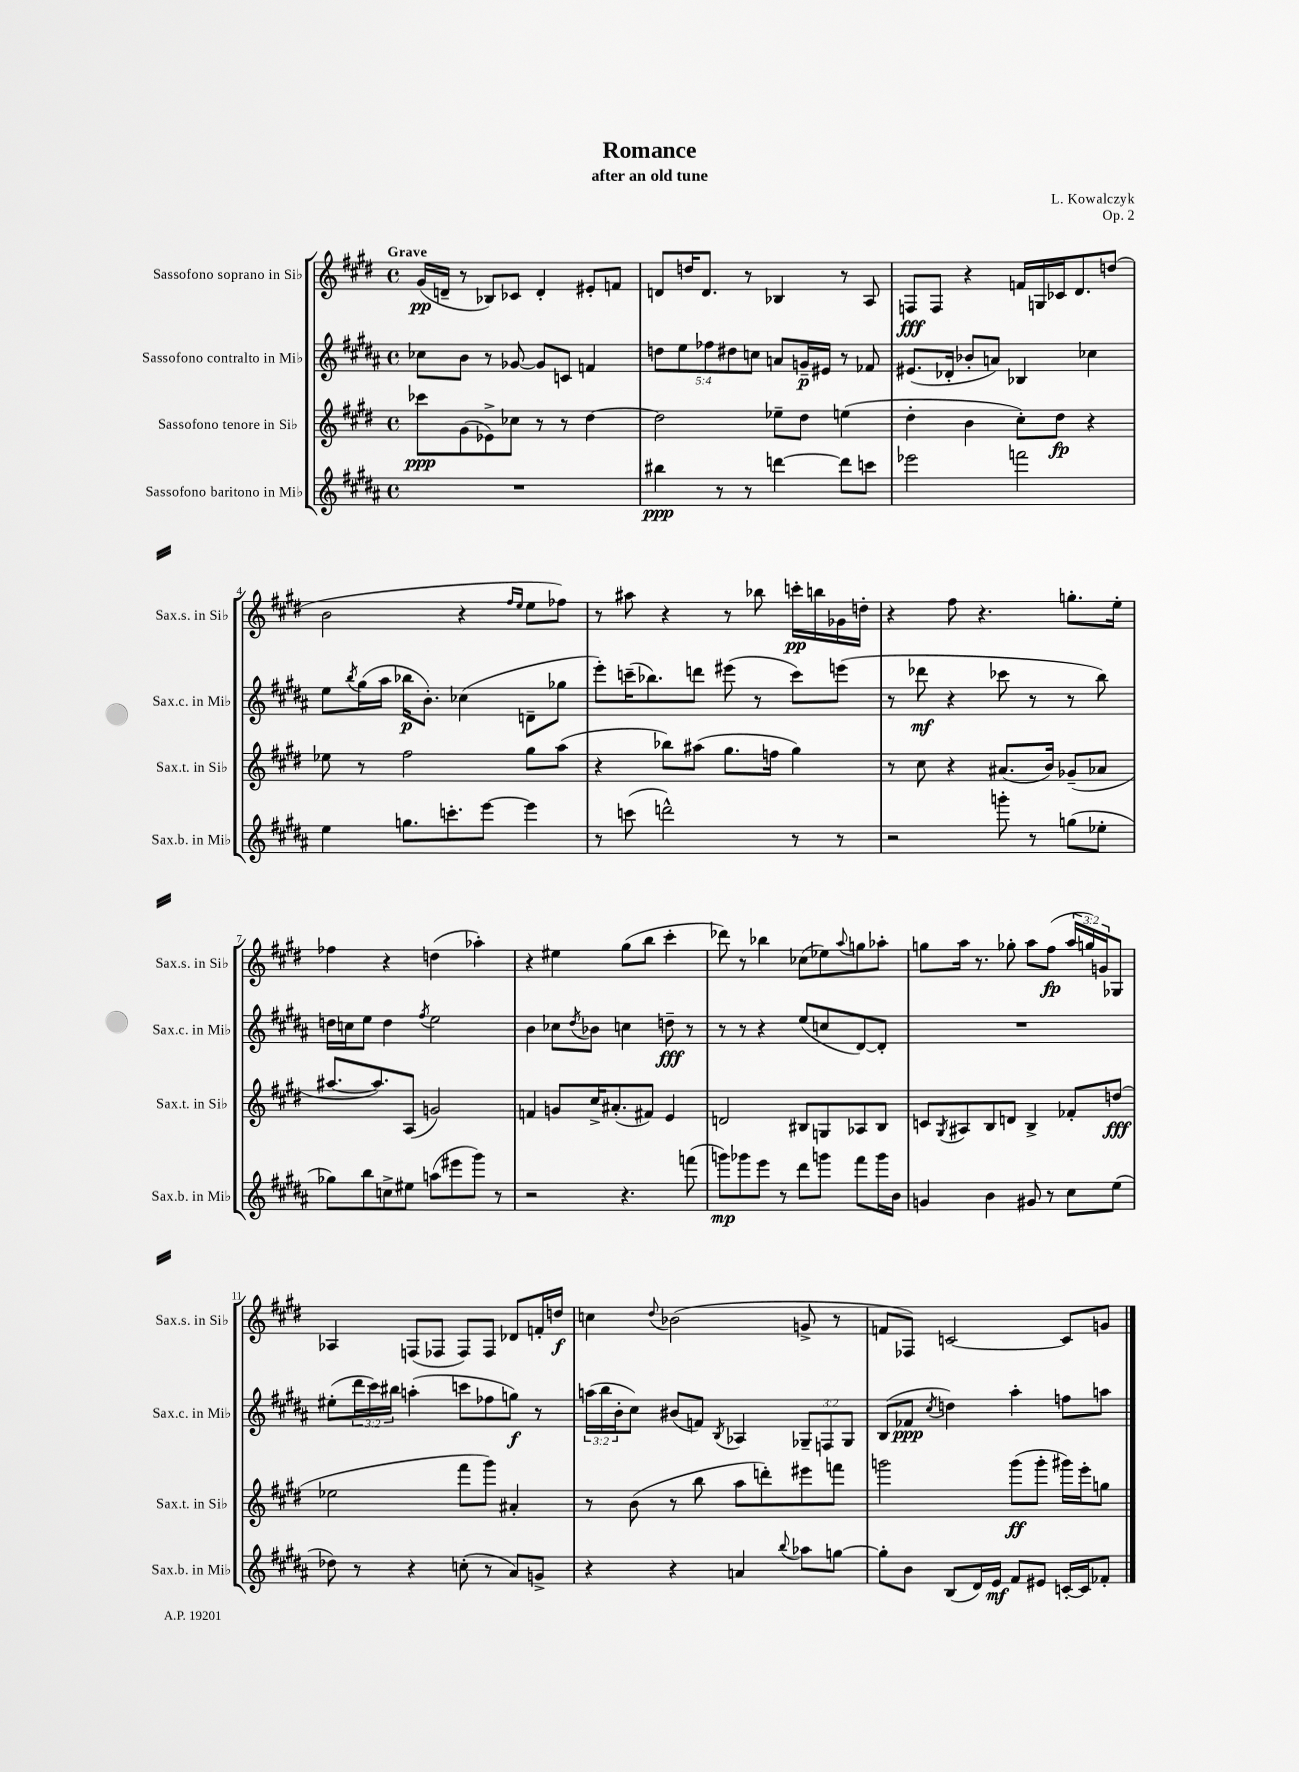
\header { title = "Romance" composer = "L. Kowalczyk" subtitle = "after an old tune" opus = "Op. 2" }
<<
\new StaffGroup <<
\new Staff = "s0" \with { instrumentName = "Sassofono soprano in Sib" shortInstrumentName = "Sax.s. in Sib" } {
    \clef treble \key e \major \defaultTimeSignature \time 4/4 \override Staff.TupletNumber.text = #tuplet-number::calc-fraction-text \tempo "Grave"
    gis'16\pp( d'16-- r8 bes8) ces'8 d'4-. eis'8-. f'8 |
    d'8 d''16 d'8. r8 bes4 r8 a8 |
    f8\fff f8 r4 f'16 g16 ces'16 dis'8. d''8( |
    b'2 r4 \grace { fis''16 e''16 } e''8 fes''8) |
    r8 ais''8 r4 r8 bes''8 c'''16-.\pp b''16 ges'16 d''16-. |
    r4 fis''8 r4. g''8.-. e''16-. |
    fes''4 r4 d''4( aes''4-.) |
    r4 eis''4 gis''8( b''8 cis'''4-. |
    des'''8) r8 bes''4 ces''8( ees''8) \appoggiatura { a''8 } g''8 aes''8-. |
    g''8 a''16 r8. ges''8-. a''8 fis''8\fp( \tuplet 3/2 { a''16 g''16) g'16 } ges8 |
    aes4 f8( fes8 fes8) fes8 des'8 f'16-. d''16\f |
    c''4 \appoggiatura { dis''8 } bes'2( g'8-> r8 |
    f'8 fes8) c'2~ c'8 g'8 \bar "|." |
}
\new Staff = "s1" \with { instrumentName = "Sassofono contralto in Mib" shortInstrumentName = "Sax.c. in Mib" } {
    \clef treble \key b \major \defaultTimeSignature \time 4/4 \override Staff.TupletNumber.text = #tuplet-number::calc-fraction-text
    ces''8 b'8 r8 ges'8~ ges'8 c'8 f'4 |
    \tuplet 5/4 { d''8 e''8 fes''8 dis''8 c''8 } a'8 g'16--\p eis'16 r8 fes'8 |
    eis'8.( des'16-. bes'8-. a'8) bes4 ces''4 |
    e''8 \acciaccatura { b''8 } gis''16( ais''16 bes''16\p b'8.-.) ces''4( d'8-- ges''8 |
    e'''8-.) c'''16--( bes''8.) d'''8 eis'''8( r8 c'''8) e'''8( |
    r8 des'''8\mf r4 ces'''8 r8 r8 b''8) |
    d''16 c''16 e''8 d''4 \acciaccatura { fis''8 } e''2 |
    b'4 ces''8 \acciaccatura { dis''8 } bes'8 c''4 d''8--\fff r8 |
    r8 r8 r4 e''8( c''8 dis'8~) dis'8-. |
    R1 |
    eis''8-.( \tuplet 3/2 { dis'''16 cis'''16) bis''16 } a''4-.( c'''8 fes''8 g''8\f) r8 |
    \tuplet 3/2 { a''16( b''16 b'16-. } cis''8) bis'8( f'8) \acciaccatura { b8 } aes4 \tuplet 3/2 { ges8-- f8 ges8 } |
    b8( fes'8\ppp \acciaccatura { cis''8 } d''4) ais''4-. f''8 a''8 \bar "|." |
}
\new Staff = "s2" \with { instrumentName = "Sassofono tenore in Sib" shortInstrumentName = "Sax.t. in Sib" } {
    \clef treble \key e \major \defaultTimeSignature \time 4/4
    ces'''8\ppp gis'8( ees'8->) ces''8 r8 r8 dis''4~ |
    dis''2 ees''8-- dis''8 e''4( |
    dis''4-. b'4 cis''8-.) dis''8\fp r4 |
    ees''8 r8 fis''2 gis''8 a''8( |
    r4 bes''8) ais''8( gis''8. f''16 gis''4) |
    r8 cis''8 r4 ais'8.( b'16) ges'8--( aes'8 |
    ais''8.~ ais''8.) a8( g'2) |
    f'4 g'8 cis''16-> ais'8.-.( fis'8) e'4 |
    d'2 bis8 g8 aes8 bis8 |
    c'8 \acciaccatura { gis8 } ais8 b8 d'8 b4-> fes'8-. d''8\fff( |
    ees''2 fis'''8 gis'''8) ais'4-. |
    r8 b'8( r8 b''8 a''8 d'''8-.) eis'''8 f'''8 |
    g'''2 g'''8\ff( g'''8-. gis'''16) e'''16-. g''8 \bar "|." |
}
\new Staff = "s3" \with { instrumentName = "Sassofono baritono in Mib" shortInstrumentName = "Sax.b. in Mib" } {
    \clef treble \key b \major \defaultTimeSignature \time 4/4
    R1 |
    bis''4\ppp r8 r8 d'''4~ d'''8 c'''8 |
    ees'''2 f'''2 |
    e''4 g''8. c'''8.-. e'''8~ e'''4 |
    r8 c'''8( d'''2-^) r8 r8 |
    r2 g'''8-. r8 g''8( ees''8-. |
    ges''8) b''8 c''8-> eis''8 a''8( eis'''8 gis'''8) r8 |
    r2 r4. f'''8( |
    g'''8\mp) ges'''8 e'''8 r8 dis'''8 g'''8 fis'''8 g'''16 b'16 |
    g'4 b'4 gis'8 r8 cis''8 e''8( |
    des''8) r8 r4 c''8-.( r8 ais'8) g'8-> |
    r4 r4 a'4 \appoggiatura { b''8 } aes''8 g''8~ |
    g''8-. b'8 b8( dis'16) e'16\mf fis'8 eis'8 c'16~-. c'16 fes'8-. \bar "|." |
}
>>
>>
